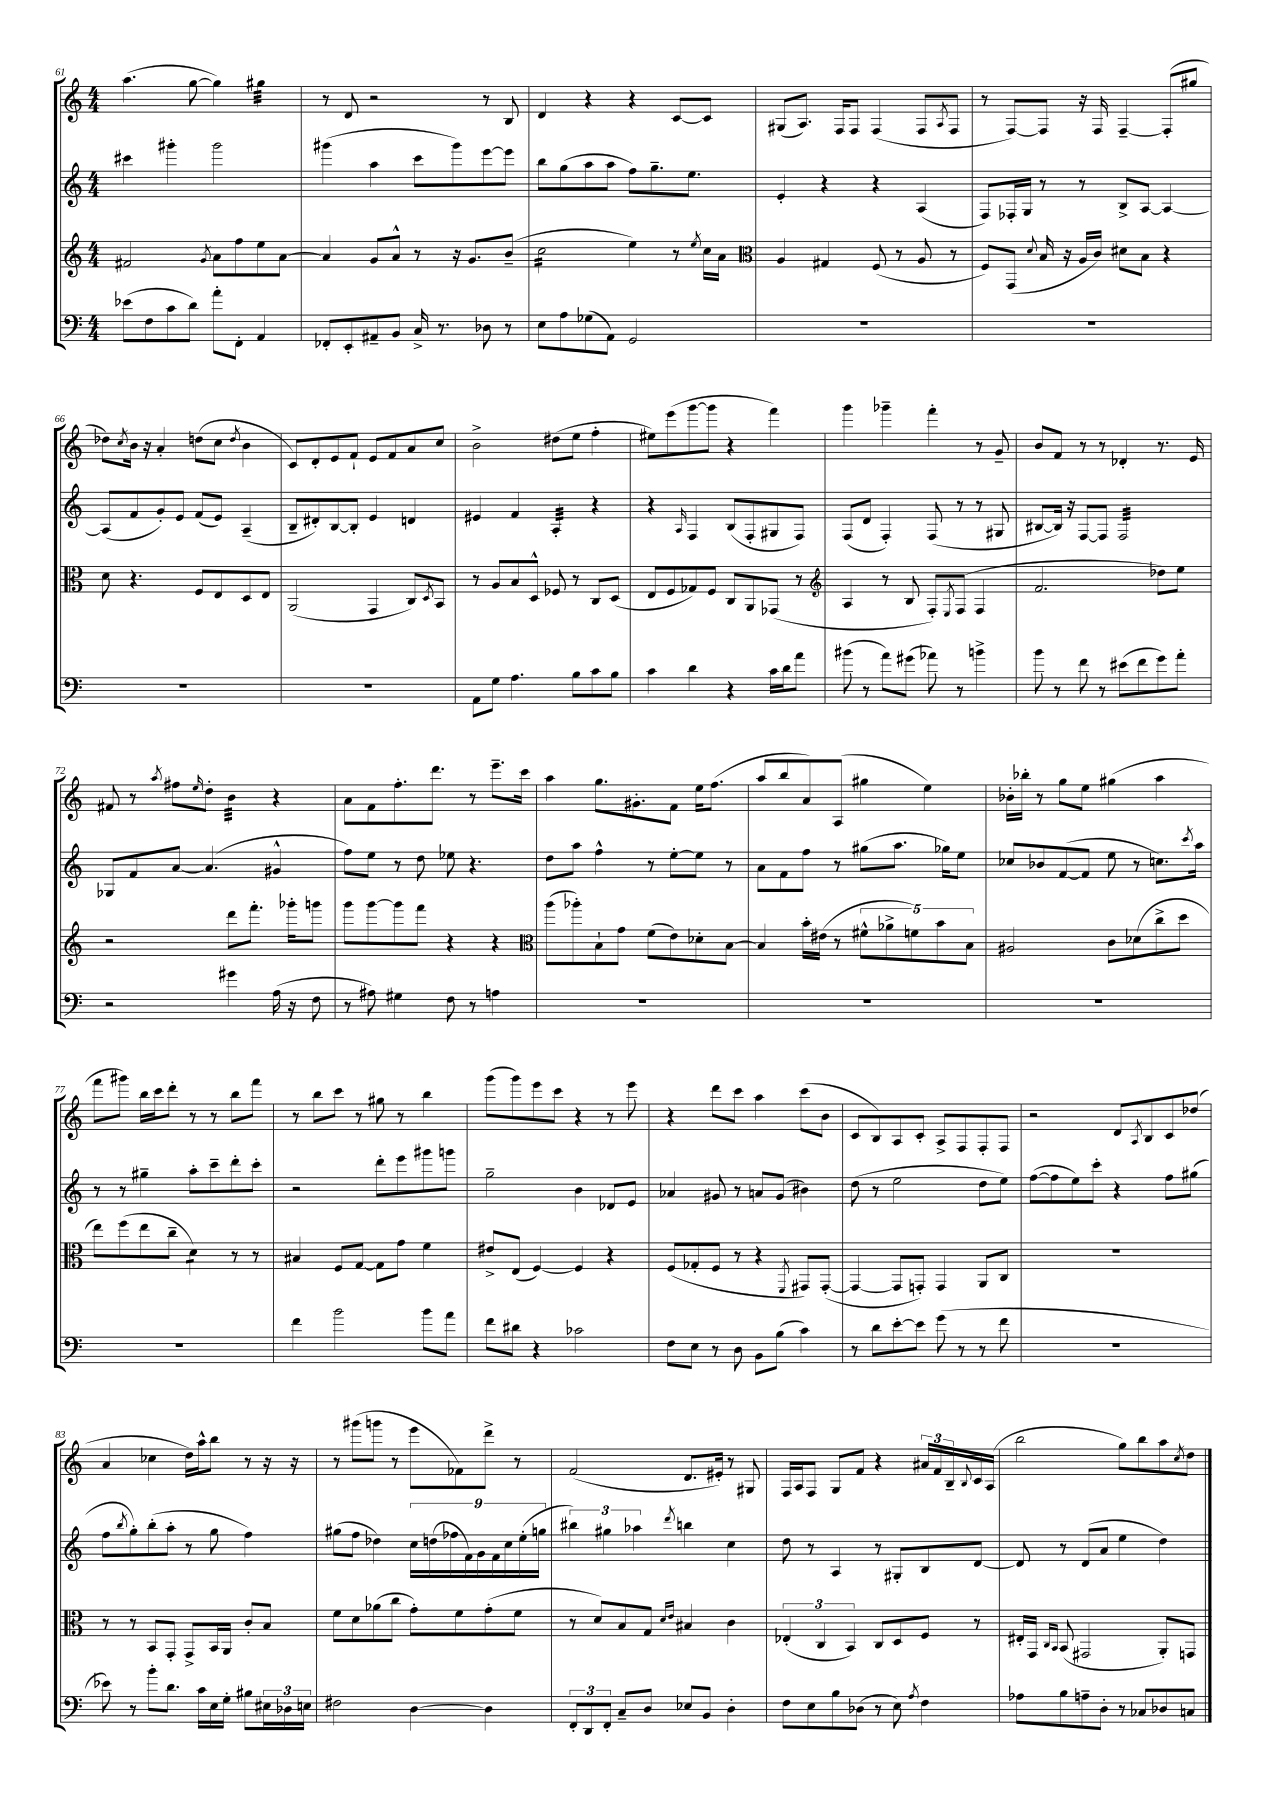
<<
\new StaffGroup <<
\new Staff = "s0" {
    \clef treble \key c \major \numericTimeSignature \time 4/4
    a''4.( g''8~ g''4) gis''4:32 |
    r8 d'8 r2 r8 b8 |
    d'4 r4 r4 c'8~ c'8 |
    gis8( a8.) f16 f8 f4( f8 \acciaccatura { a8 } f8 |
    r8 f8~) f8 r16 f16 f4~-- f8-.( gis''8 |
    des''8) \acciaccatura { c''8 } b'16 r16 a'4-. d''8( c''8 \acciaccatura { d''8 } b'4 |
    c'8) d'8-. e'8 f'8-! e'8 f'8 a'8 c''8 |
    b'2-> dis''8( e''8 f''4-. |
    eis''8) e'''8( g'''8~ g'''8 r4 f'''4) |
    g'''4 ges'''4-- f'''4-. r8 g'8-- |
    b'8 f'8 r8 r8 des'4-. r8. e'16 |
    fis'8 r8 \acciaccatura { a''8 } fis''8 \grace { e''16 } d''8-. b'4:32 r4 |
    a'8 f'8 f''8.-. d'''8. r8 e'''8.-- c'''16 |
    a''4 g''8. gis'8.-. f'8 e''16 f''8.( |
    a''8 b''8 a'8) a8( gis''4 e''4) |
    bes'16-. bes''16-. r8 g''8 e''8 gis''4( a''4 |
    f'''8 gis'''8) b''16 c'''16 d'''8-. r8 r8 b''8 f'''8 |
    r8 b''8 c'''8 r8 gis''8 r8 b''4 |
    g'''8( g'''8) e'''8 c'''8 r4 r8 e'''8 |
    r4 d'''8 c'''8 a''4 c'''8( b'8 |
    c'8 b8) a8 c'8-. a8-> f8 f8-. f8 |
    r2 d'8 \acciaccatura { a8 } b8 c'8 des''8( |
    a'4 ces''4 d''16) a''16-^ b''8 r8 r16 r16 |
    r8 gis'''8( g'''8 r8 e'''8 fes'8) d'''8-> r8 |
    f'2( d'8. eis'16-.) r8 gis8 |
    f16 a16 f8 g8 f'8 r4 \tuplet 3/2 { ais'16 f'16 b16-- } \appoggiatura { b8 } c'16 a16( |
    b''2 g''8) b''8 a''8 \acciaccatura { c''8 } d''8 \bar "|." |
}
\new Staff = "s1" {
    \clef treble \key c \major \numericTimeSignature \time 4/4
    cis'''4 gis'''4-. gis'''2 |
    gis'''4( a''4 c'''8 gis'''8) e'''8~ e'''8 |
    b''8 g''8( a''8 a''8 f''8) g''8.-- e''8. |
    e'4-. r4 r4 a4( |
    f8) fes16-. g16 r8 r8 b8-> a8~ a4~ |
    a8( f'8 g'8-.) e'8 f'8( e'8) a4--( |
    b8-- dis'8-.) b8~ b8-. e'4 d'4 |
    eis'4 f'4 a4:32-. r4 |
    r4 \grace { a16 } f4 b8( f8-. gis8 f8) |
    f8( d'8 f4-.) f8( r8 r8 gis8 |
    bis8~ bis16) r16 f8~ f8 f2:32 |
    ges8 f'8 a'8~ a'4.( gis'4-^ |
    f''8) e''8 r8 d''8 ees''8 r4. |
    d''8 a''8 f''4-^ r8 e''8~-. e''8 r8 |
    a'8 f'8 f''8 r8 gis''8( a''8. ges''16) e''8 |
    ces''8 bes'8 f'8~( f'8 e''8 r8 c''8.) \acciaccatura { c'''8 } a''16 |
    r8 r8 gis''4-- a''8-. c'''8-- d'''8-. c'''8-. |
    r2 d'''8-. e'''8 gis'''8 g'''8 |
    g''2-- b'4 des'8 e'8 |
    aes'4 gis'8 r8 a'8 gis'8( bis'4) |
    d''8( r8 e''2 d''8 e''8) |
    f''8~( f''8 e''8) c'''8-. r4 f''8 gis''8( |
    f''8 \acciaccatura { b''8 } g''8-.) b''8-.( a''8-. r8 g''8 f''4) |
    gis''8( f''8 des''4) \tuplet 9/8 { c''16 d''16( fes''16 f'16) g'16 f'16 c''16 e''16-.( g''16 } |
    \tuplet 3/2 { bis''4) gis''4 aes''4 } \acciaccatura { d'''8 } b''4 c''4 |
    d''8 r8 a4 r8 gis8-. b8 d'8~ |
    d'8 r8 d'8( a'8 e''4 d''4) \bar "|." |
}
\new Staff = "s2" {
    \clef treble \key c \major \numericTimeSignature \time 4/4
    fis'2 \acciaccatura { g'8 } a'8 f''8 e''8 a'8~ |
    a'4 g'8 a'8-^ r8 r16 g'8. b'8--( |
    c''2:16 e''4) r8 \acciaccatura { e''8 } c''16 a'16 |
    \clef alto a4 gis4 f8( r8 a8 r8 |
    f8) g,8( \appoggiatura { d'8 } b16 r16 a16 c'16) dis'8 b8 r4 |
    d'8 r4. f8 e8 d8 e8 |
    a,2( g,4 c8) \acciaccatura { d8 } b,8 |
    r8 a8 b8 d8-^ fes8 r8 c8 d8( |
    e8 f8 ges8) f8 c8 a,8 ges,8( r8 |
    \clef treble a4 r8 b8 f8-.) \acciaccatura { e8 } f8( f4 |
    f'2. des''8) e''8 |
    r2 d'''8 f'''8.-. ges'''16-. g'''8 |
    g'''8 g'''8~ g'''8 f'''8 r4 r4 |
    \clef alto a''8( aes''8-.) b8-! g'8 f'8( e'8) des'8-. b8~ |
    b4 b'16-. eis'16( r8 \tuplet 5/4 { fis'8-^ aes'8-> f'8) b'8 b8 } |
    ais2 c'8 des'8( c''8-> d''8 |
    e''8) f''8( e''8 c''8-- d'4:8) r8 r8 |
    bis4 f8 g8~ g8 g'8 f'4 |
    eis'8-> e8( f4~) f4 r4 |
    f8( ges8-. f8 r8 r4 \acciaccatura { f,8 } gis,8) gis,8~-.( |
    gis,4~ gis,8 g,8-.) g,4 a,8 c8 |
    R1 |
    r8 r8 b,8 g,8-. g,8-> b,16 a,16 c'8-. b8 |
    f'8 d'8 aes'8( c''8 g'8-.) f'8 g'8-.( f'8 |
    r8 d'8) b8 g8 \grace { d'16 e'16 } bis4 c'4 |
    \tuplet 3/2 { ees4-.( c4 b,4) } c8 d8 f8 r8 |
    eis16-. g,16 \grace { c16 b,16 } b,8( gis,2 a,8-.) g,8 \bar "|." |
}
\new Staff = "s3" {
    \clef bass \key c \major \numericTimeSignature \time 4/4
    ees'8( f8 c'8 d'8) a'8-. f,8-. a,4 |
    fes,8-. e,8-. ais,8-- b,8 c16-> r8. des8 r8 |
    e8 a8 ges8( a,8) g,2 |
    R1 |
    R1 |
    R1 |
    R1 |
    a,8 g8 a4. b8 c'8 b8 |
    c'4 d'4 r4 c'16 d'16 a'8 |
    bis'8( r8 a'8) gis'8( aes'8) r8 b'4-> |
    b'8 r8 f'8 r8 eis'8( f'8 g'8) a'8-. |
    r2 gis'4 a16( r16 f8 |
    r8 ais8) gis4 f8 r8 a4 |
    R1 |
    R1 |
    R1 |
    R1 |
    f'4 b'2 b'8 a'8 |
    f'8 dis'8 r4 ces'2 |
    f8 e8 r8 d8 b,8 b8( c'4) |
    r8 d'8 e'8~-. e'8 g'8( r8 r8 f'8 |
    R1 |
    ees'8) r8 b'8-. d'8. c'16 e16 g16-. bis8 \tuplet 3/2 { eis16 des16 e16 } |
    fis2 d4~ d4 |
    \tuplet 3/2 { f,8-. d,8 f,8-. } c8-- d8 ees8 b,8 d4-. |
    f8 e8 b8 des8( r8 e8) \acciaccatura { a8 } f4 |
    aes8 b8 a8-- d8-. r8 ces8 des8 c8 \bar "|." |
}
>>
>>
\layout { \context { \Score currentBarNumber = #61 } }
